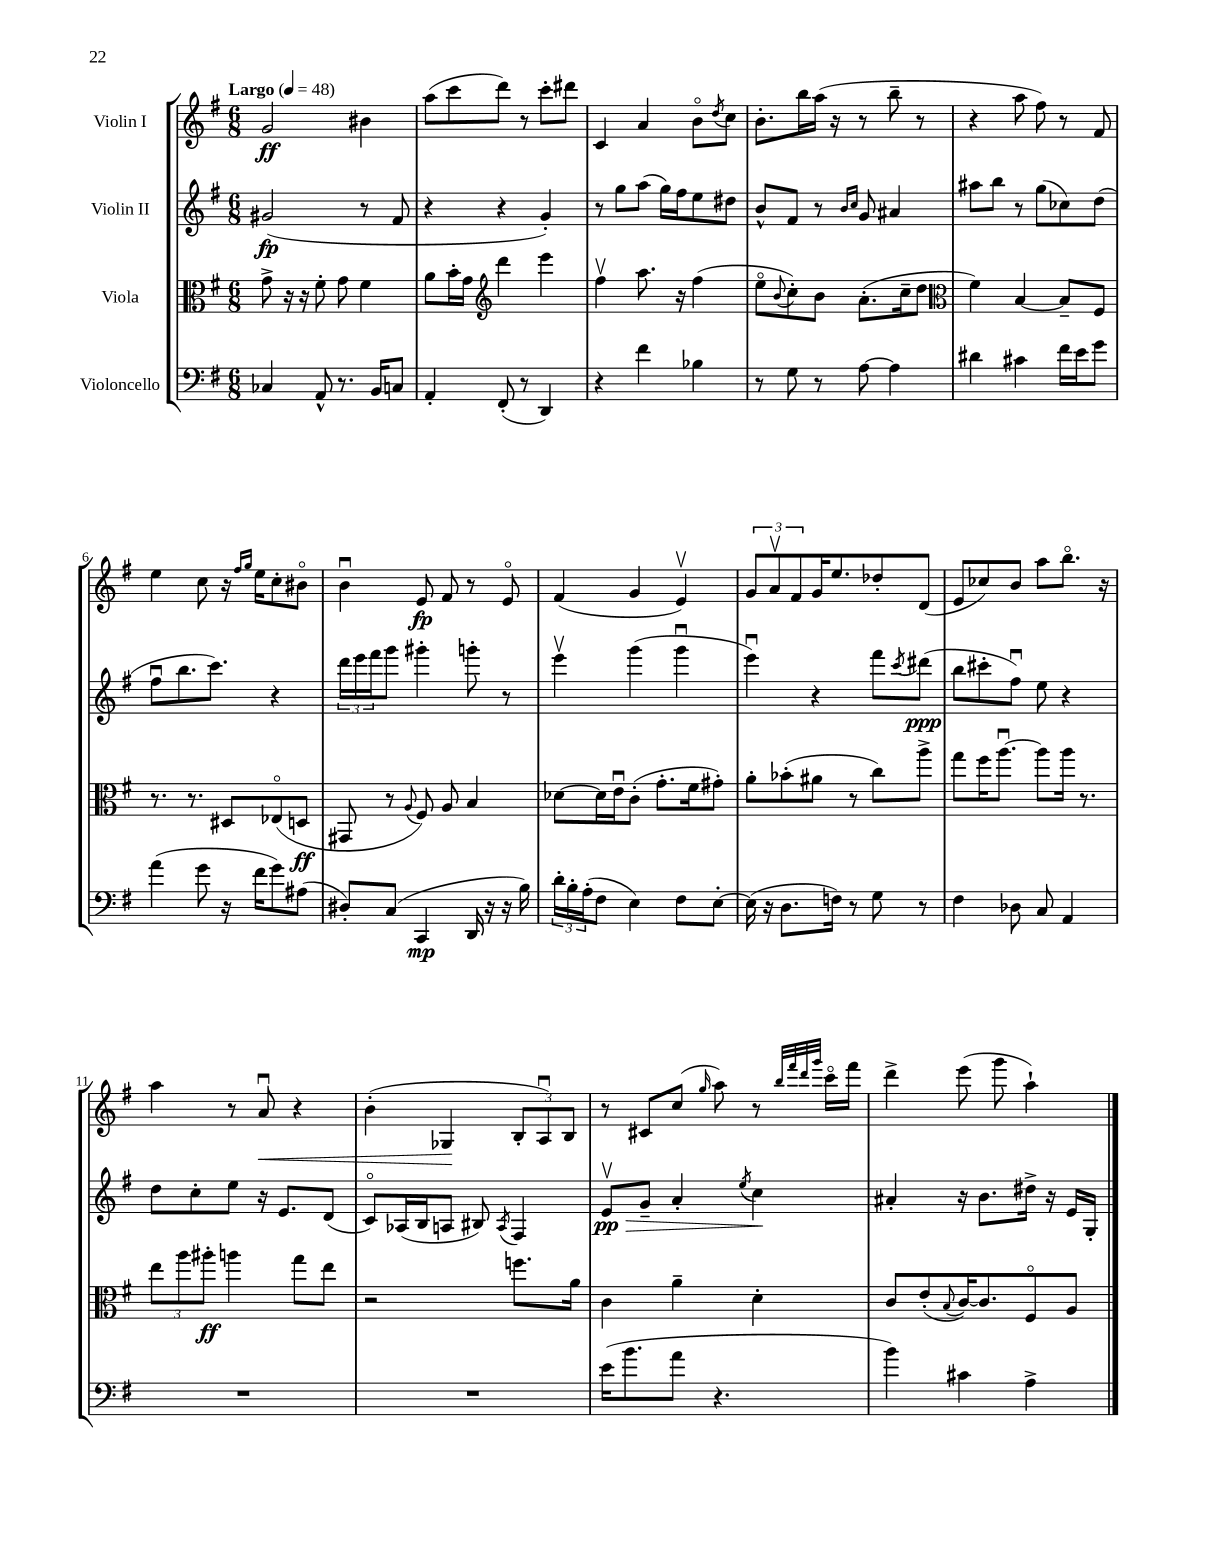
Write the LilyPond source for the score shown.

<<
\new StaffGroup <<
\new Staff = "s0" \with { instrumentName = "Violin I" } {
    \clef treble \key g \major \numericTimeSignature \time 6/8 \tempo "Largo" 4 = 48
    g'2\ff bis'4 |
    a''8( c'''8 d'''8) r8 c'''8-. dis'''8 |
    c'4 a'4 b'8\flageolet \acciaccatura { d''8 } c''8 |
    b'8.-. b''16 a''16( r16 r8 b''8-- r8 |
    r4 a''8 fis''8) r8 fis'8 |
    e''4 c''8 r16 \grace { fis''16 g''16 } e''16 c''8-. bis'8\flageolet |
    b'4\downbow e'8\fp fis'8 r8 e'8\flageolet |
    fis'4( g'4 e'4\upbow) |
    \tuplet 3/2 { g'8 a'8\upbow fis'8 } g'16 e''8. des''8-. d'8( |
    e'8 ces''8) b'8 a''8 b''8.\flageolet r16 |
    a''4 r8 a'8\downbow\< r4 |
    b'4-.( ges4\! \tuplet 3/2 { b8-. a8\downbow) b8 } |
    r8 cis'8 c''8( \grace { g''16 } a''8) r8 \grace { b''32 fis'''32 d'''32 g'''32 } c'''16\flageolet fis'''16 |
    d'''4-> e'''8( g'''8 a''4-!) \bar "|." |
}
\new Staff = "s1" \with { instrumentName = "Violin II" } {
    \clef treble \key g \major \numericTimeSignature \time 6/8
    gis'2\fp( r8 fis'8 |
    r4 r4 g'4-.) |
    r8 g''8 a''8( g''16) fis''16 e''8 dis''8 |
    b'8-^ fis'8 r8 \grace { b'16 c''16 } g'8 ais'4 |
    ais''8 b''8 r8 g''8( ces''8) d''8( |
    fis''8\downbow b''8. c'''8.) r4 |
    \tuplet 3/2 { d'''16 e'''16 fis'''16 } g'''8 gis'''4-. g'''8-. r8 |
    e'''4\upbow g'''4( g'''4\downbow |
    e'''4\downbow) r4 fis'''8 \acciaccatura { c'''8 } dis'''8\ppp( |
    b''8 cis'''8-. fis''8\downbow) e''8 r4 |
    d''8 c''8-. e''8 r16 e'8. d'8( |
    c'8\flageolet) aes16( b16 a8 bis8) \acciaccatura { a8 } fis4 |
    e'8\upbow\pp\> g'8-- a'4-. \acciaccatura { e''8 } c''4\! |
    ais'4-. r16 b'8. dis''16-> r16 e'16 g16-. \bar "|." |
}
\new Staff = "s2" \with { instrumentName = "Viola" } {
    \clef alto \key g \major \numericTimeSignature \time 6/8
    g'8-> r16 r16 fis'8-. g'8 fis'4 |
    a'8 b'16-. g'16 \clef treble d'''4 e'''4 |
    fis''4\upbow a''8. r16 fis''4( |
    e''8\flageolet \appoggiatura { b'8 } c''8-.) b'8 a'8.-.( c''16-- d''8 |
    \clef alto fis'4) b4~ b8-- fis8 |
    r8. r8. dis8 ees8\flageolet( d8\ff |
    gis,8 r8 \appoggiatura { a8 } fis8) a8 b4 |
    des'8~ des'16 e'16\downbow c'8-.( g'8.-. fis'16 gis'8-.) |
    a'8-. bes'8-.( ais'8 r8 c''8) a''8-> |
    g''8 fis''16 a''8.~\downbow a''8 a''16 r8. |
    \tuplet 3/2 { e''8 a''8 ais''8-.\ff } a''4 g''8 e''8 |
    r2 f''8. a'16 |
    c'4 a'4-- d'4-. |
    c'8 e'8-.( \appoggiatura { b8 } c'16~) c'8. fis8\flageolet a8 \bar "|." |
}
\new Staff = "s3" \with { instrumentName = "Violoncello" } {
    \clef bass \key g \major \numericTimeSignature \time 6/8
    ces4 a,8-^ r8. b,16 c8 |
    a,4-. fis,8-.( r8 d,4) |
    r4 fis'4 bes4 |
    r8 g8 r8 a8~ a4 |
    dis'4 cis'4 fis'16 e'16 g'8 |
    a'4( g'8 r16 fis'16 g'8) ais8( |
    dis8-.) c8( c,4\mp d,16 r16 r16 b16) |
    \tuplet 3/2 { d'16-. b16-. a16-.( } fis8 e4) fis8 e8~-. |
    e16( r16 d8. f16) r8 g8 r8 |
    fis4 des8 c8 a,4 |
    R2. |
    R2. |
    e'16( b'8. a'8 r4. |
    b'4) cis'4 a4-> \bar "|." |
}
>>
>>
